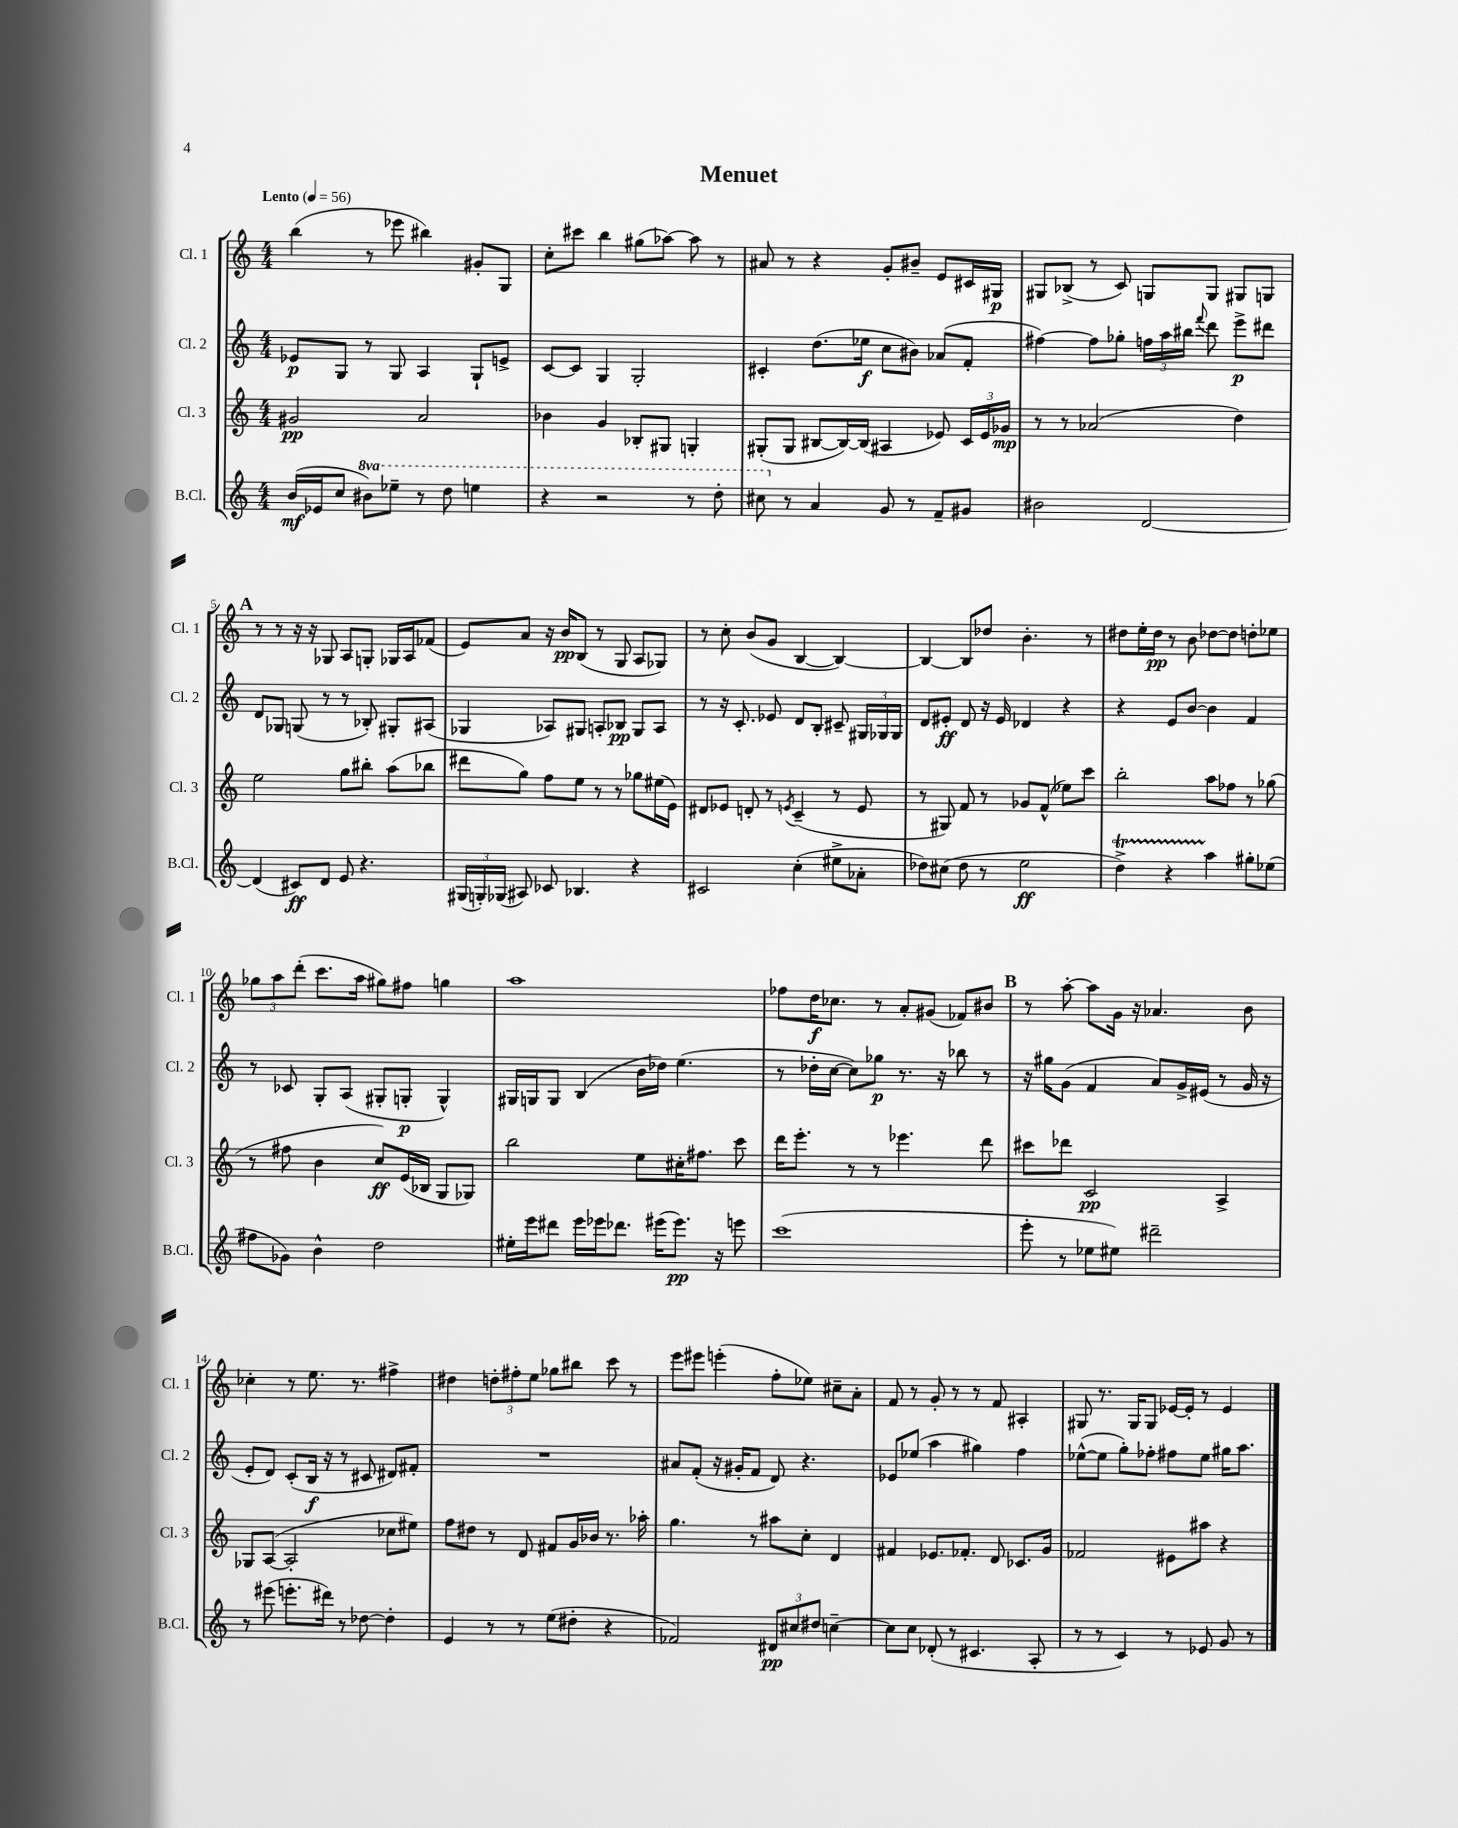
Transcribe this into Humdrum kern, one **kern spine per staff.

**kern	**kern	**kern	**kern
*staff4	*staff3	*staff2	*staff1
*clefG2	*clefG2	*clefG2	*clefG2
*k[]	*k[]	*k[]	*k[]
*M4/4	*M4/4	*M4/4	*M4/4
*MM56	*MM56	*MM56	*MM56
(16b	2g#	8e-	(4bb
16e-	.	.	.
8cc	.	8G	.
8bb#)	.	8r	8r
8eee-~	.	8G	8eee-
8r	2a	4A	4bb#)
8ddd	.	.	.
4eee	.	8G`	8g#'
.	.	8e^	8G
=	=	=	=
4r	4b-	[8c	8cc'
.	.	8c]	8ccc#
2r	4g	4G	4bb
.	8B-'	2G'	(8gg#
.	8G#	.	[8aa-)
8r	4G'	.	8aa-]
8ddd'	.	.	8r
=	=	=	=
8ccc#	(8G#'	4c#'	8a#
8r	8G#	.	8r
4a	[8B#	(8.dd	4r
.	16B#_)	.	.
.	(16B#]	16ee-	.
8g	4A#	8cc	8g'
8r	.	8b#)	8b#~
8f~	8e-)	(8a-	8e
8g#	24c	8f'	16c#
.	24e-	.	.
.	.	.	16G#
.	24g-	.	.
=	=	=	=
2b#	8r	[4ff#)	8G#
.	8r	.	(8B-^
.	(2a-	8ff#]	8r
.	.	8gg-'	8c)
[2d	.	24ff	8G
.	.	24aa	.
.	.	24bb#	.
.	.	8qqfff	.
.	.	8ddd	8G
.	4dd)	8eee^	8G#
.	.	8ddd#	8G
=	=	=	=
(4d]	2ee	8d	8r
.	.	8G-	8r
8c#)	.	(8G	16r
.	.	.	16r
8d	.	8r	8G-
8e	8gg	8r	8A
4.r	8bb#'	8B-')	8G'
.	(8aa	8G#'	16G-
.	.	.	16A
.	8bb-	(8A#	(8f-
=	=	=	=
(24G#	8ddd#	4G-	8e)
24G')	.	.	.
(24G-	.	.	.
8A#)	8gg)	.	8a
8c-	8ff	8A-)	16r
.	.	.	16b
4.B-	8ee	8G#	(8B
.	8r	8A'	8r
.	8r	8B-	8G
4r	8gg-	8G#	8A
.	(16ee#	8A	8G-)
.	16e)	.	.
=	=	=	=
2c#	8d#	8r	8r
.	8e-	16r	8cc'
.	.	8.c'	.
.	8d'	.	(8b
.	8r	8e-	8g
.	8qe	.	.
(4cc'	(4c~	8d	[4B
.	.	8B'	.
8ee#^	8r	8c#~	4B_)
8a-'	8e	24G#	.
.	.	24G-	.
.	.	24G-	.
=	=	=	=
8dd-)	8r	8d	4B_
(8cc#	8G#)	8e#'	.
8dd-	8f	8d	8B]
8r	8r	16r	8dd-
.	.	16e#	.
2ee	8g-	4d-	4.b'
.	(8f^^	.	.
.	8ee-)	4r	.
.	8ccc	.	8r
=	=	=	=
4dd^)	2bb'	4r	8dd#
.	.	.	16ee'
.	.	.	16dd#
4r	.	8e	8r
.	.	[8b	8b
4aa	8aa	4b]	[8dd-
.	8ff-	.	8dd-]
8gg#'	8r	4f	8dd'
(8ee-	(8gg-	.	8ee-
=	=	=	=
8ff#	8r	8r	12gg-
.	.	.	12aa
8g-)	8ff#	8c-	.
.	.	.	(12ddd'
4b^^	4b	8G'	8.ccc
.	.	(8A	.
.	.	.	16aa
2dd	8cc)	8G#'	8gg#)
.	(16e	8G'	8ff#
.	16B-	.	.
.	8G	4G^^)	4gg
.	8G-)	.	.
=	=	=	=
16ee#'	2bb	16G#	1aa
16eee	.	16G	.
8ddd#	.	8G	.
16eee	.	(4B	.
16eee-	.	.	.
8.ddd-	.	.	.
.	8ee	16b	.
(16eee#	.	16dd-)	.
8.eee#)	16cc#'	(4.ee	.
.	8.ff#	.	.
16r	.	.	.
8eee	8ccc	.	.
=	=	=	=
(1ccc	16ddd	8r	8ff-
.	8.eee'	.	.
.	.	16dd-'	16dd
.	.	[16cc	8.cc-
.	8r	8cc])	.
.	8r	8gg-	8r
.	4.eee-	8.r	8a'
.	.	.	(8g#
.	.	16r	.
.	.	8bb-	8f-)
.	8ddd	8r	8b#
=	=	=	=
8eee'	8ccc#	16r	8r
.	.	16gg#	.
8r	8ddd-	(8g	[8aa'
8ee-	2c	4f	8aa]
8ee#)	.	.	16g
.	.	.	16r
2ddd#~	.	8a)	4.a-
.	.	16g^	.
.	.	(16e#	.
.	4A^	8r	.
.	.	16g	8b
.	.	16r	.
=	=	=	=
8r	8G-	8e'	4cc-'
(8eee#	([8A	8d)	.
8.eee'	2A']	(8c'	8r
.	.	16B	8.ee
16ddd#)	.	16r	.
8r	.	8r	.
.	.	.	8.r
[8dd-	.	8c#	.
4dd-']	8cc-	8d#)	4ff#^
.	8ee#)	8f#'	.
=	=	=	=
4e	8ff	1r	4dd#
.	8dd#	.	.
8r	8r	.	12dd'
.	.	.	12ff#'
8r	8d	.	.
.	.	.	12ee
(8ee	8f#	.	8gg-
8dd#'	16g	.	8bb#
.	16b-	.	.
4r	8.r	.	8ccc
.	.	.	8r
.	16aa-'	.	.
=	=	=	=
2f-)	4.gg	8a#	8eee
.	.	(8f'	8eee#
.	.	16r	(4eee'
.	.	16g#'	.
.	8r	8f	.
12d#	8aa#	8d)	8ff'
12cc#	.	.	.
.	8cc'	4.r	8ee-)
12dd#	.	.	.
[4cc~	4d	.	8cc#~
.	.	.	8a'
=	=	=	=
8cc]	4f#	8e-	8f
8cc	.	(8ee-	8r
(8d-'	8.e-	4aa	8g'
8r	.	.	8r
.	8.f-'	.	.
4.c#	.	4gg#)	8r
.	8d	.	8f
.	8.c-	4ff	4A#'
8A'	.	.	.
.	16g	.	.
=	=	=	=
8r	2f-	([8ee-^^	8G#
8r	.	8ee-]	8.r
4c)	.	8gg')	.
.	.	.	16G#
.	.	8ff-'	8G#
8r	8e#	8ff#	[16e-
.	.	.	16e-']
8e-	8aa#	8ee-	8r
8g	4r	16gg#	4e-
.	.	8.aa	.
8r	.	.	.
==	==	==	==
*-	*-	*-	*-
